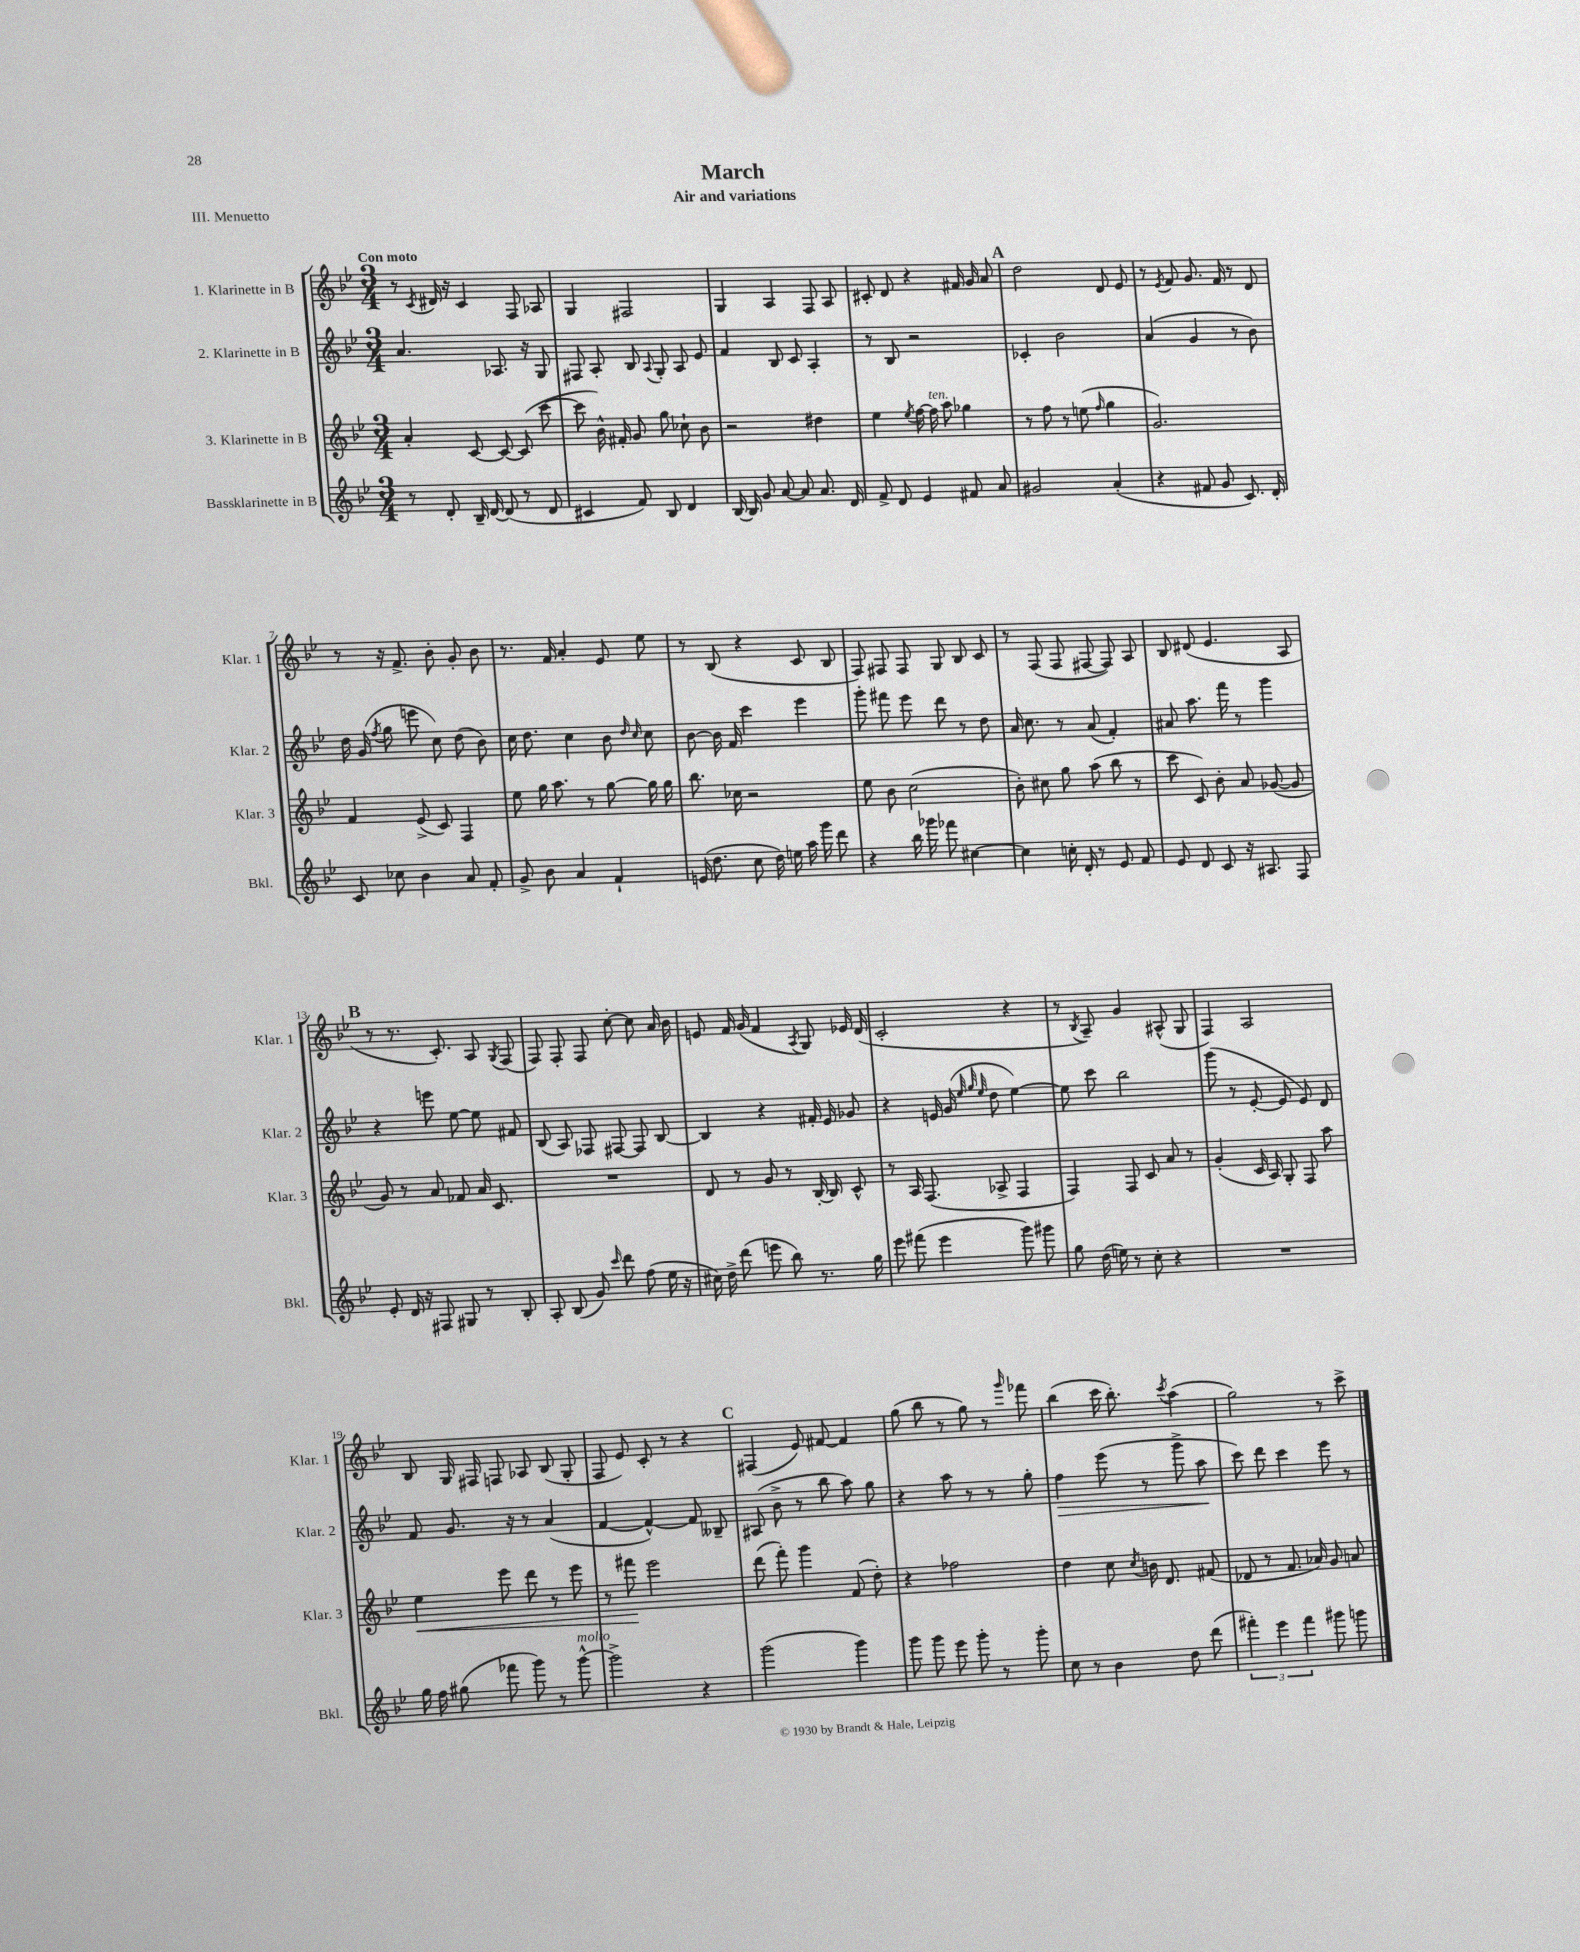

**kern	**kern	**kern	**kern
*staff4	*staff3	*staff2	*staff1
*clefG2	*clefG2	*clefG2	*clefG2
*k[b-e-]	*k[b-e-]	*k[b-e-]	*k[b-e-]
*M3/4	*M3/4	*M3/4	*M3/4
8r	4a'	4.a	8r
.	.	.	8qc
8d'	.	.	16d#
.	.	.	16r
16B-~	[8c	.	4c
[16d	.	.	.
(8d]	8c_	8.A-	.
8r	(8c]	.	8F
.	.	16r	.
8d	[8ccc	8G	8A-
=	=	=	=
4c#	8ccc]	8F#	4G
.	16b-^^)	8A'	.
.	16f#'	.	.
8f)	8g	8B-	2F#
.	.	8qqA	.
8B-	8gg	8G'	.
4d	8cc-`	8A	.
.	8b-	8e-	.
=	=	=	=
[16B-	2r	4f	4G
16B-]	.	.	.
8g	.	.	.
[8a	.	8B-	4A
8a]	.	8c	.
8.a	4dd#	4A'	8F
.	.	.	8A
16d	.	.	.
=	=	=	=
8f^	4ee-	8r	8c#'
8d	.	8B-	8d
.	8qee-	.	.
4e-	[16ff	2r	4r
.	16ff]	.	.
.	8aa	.	.
8f#	4gg-	.	16f#
.	.	.	16g
8a	.	.	8a
=	=	=	=
2g#	8r	4c-'	2dd
.	8ff	.	.
.	8r	2b-	.
.	(8ee	.	.
.	16qqff	.	.
(4a'	4gg	.	8d
.	.	.	8e-
=	=	=	=
4r	2.g)	(4a	8r
.	.	.	8qe-
.	.	.	8f
8f#	.	4g	8.g
8g	.	.	.
.	.	.	16f
8.c)	.	8r	8r
.	.	8b-)	8d
16d'	.	.	.
=	=	=	=
8c	4f	16dd	8r
.	.	(16g	.
.	.	8qff	.
8cc-	.	8gg	16r
.	.	.	8.f^
4b-	(8e-^	8eee	.
.	8c)	8cc)	8b-'
8a	4F	(8dd	8g'
8f'	.	8b-)	8b-
=	=	=	=
8g^	8ee-	16cc	8.r
.	.	8.dd	.
8b-	16gg	.	.
.	8.aa	.	16f
4a	.	4cc	4a'
.	8r	.	.
4f`	[8gg	8b-	8e-
.	.	16qqdd	.
.	.	16qqcc	.
.	16gg]	8cc	8ee-
.	16gg	.	.
=	=	=	=
(16e	8.bb-	[8b-	8r
8.dd	.	.	.
.	.	16b-]	(8B-
.	16cc-	16f	.
8cc	2r	4ccc	4r
16dd)	.	.	.
16ee	.	.	.
16aa	.	4eee-	8c
16ggg	.	.	.
8ddd	.	.	8B-
=	=	=	=
4r	8ee-	8ggg'	8F)
.	8b-	8fff#	8F#
16bb-	(2cc	8eee-	8F#
16ggg-	.	.	.
8fff-	.	8ddd	8G
[4cc#	.	8r	8B-
.	.	8dd	8c
=	=	=	=
4cc#]	8b-')	16a	8r
.	.	8.cc	.
.	8cc#	.	(8F
16cc'	8gg	8r	8F
16d'	.	.	.
8r	(8aa	(8a	[8F#
8e-	8bb-	4f')	8F#])
8f	8r	.	8A
=	=	=	=
8e-	8ccc	8a#	8B-
8d	8c)	8.aa	(8d#
8c	8b-'	.	4.e-
.	.	16fff	.
16r	8a	8r	.
8.A#	.	.	.
.	([8g-	4ggg	.
8F	8g-]	.	8A
=	=	=	=
8e-'	8g)	4r	8r
16d	8r	.	8.r
16r	.	.	.
8F#	8a	8eee	.
.	.	.	8.c')
8G#	8f-	[8ee-	.
8r	16a	8ee-]	8A
.	8.c	.	.
.	.	.	8qG
8B-'	.	8f#	(8F
=	=	=	=
8A'	2.r	(8B-	8F)
(8B-	.	8A)	8F'
8g)	.	8F-	8F
16qqccc	.	.	.
8ddd	.	[8F#	[8cc'
(8ff	.	8F#]	8cc]
16ee-	.	[8B-	16a
16r	.	.	16b-
=	=	=	=
16cc#)	8d	4B-]	8e
16dd^	.	.	.
(8ddd	8r	.	16f
.	.	.	(16g
8eee	8g	4r	4f
8bb-)	8r	.	.
.	.	.	8qA
8.r	[16B-'	16f#'	8G)
.	16B-]	16e-	.
.	8c^^	8g-	16e-
16gg	.	.	(16d
=	=	=	=
8eee-	8r	4r	2c'
(8fff#	16A	.	.
.	(8.F	.	.
4eee-	.	16e	.
.	.	(16g	.
.	.	32qqee-	.
.	.	32qqgg	.
.	.	32qqee-	.
.	8A-^	8dd	.
8ggg)	4F	[4ee-)	4r
8ggg#	.	.	.
=	=	=	=
8gg	4F)	8ee-]	8r
.	.	.	8qB-
(16dd	.	8ccc	8A~)
16ee)	.	.	.
8r	8F	2bb-	4g
8cc'	8c	.	.
4r	8a	.	(8A#^^
.	8r	.	8G
=	=	=	=
2.r	(4g'	(8ggg	4F)
.	.	8r	.
.	16c	[8e-'	2A
.	16A)	.	.
.	8G'	8e-]	.
.	8F	8e-)	.
.	8aa	8d	.
=	=	=	=
16gg	4ee-	8f	8B-
16ff	.	.	.
(8gg#	.	8.g	16G
.	.	.	16F#
8fff-	8eee-	.	8F
.	.	16r	.
8ggg)	8ddd	8r	8A-
8r	8r	(4a	(8B-
[8ggg^^	8eee-	.	8G'
=	=	=	=
2ggg^]	8r	[4f	8F
.	8fff#	.	8e-)
.	2eee-	4f^^_)	8c'
.	.	.	8r
4r	.	8f]	4r
.	.	8B--~	.
=	=	=	=
(2ggg	(8ddd	(8A#	(4F#
.	8fff')	8b-^	.
.	4ggg	8r	8e-)
.	.	8bb-	[8f#
4ggg)	(8f	8aa)	4f#]
.	8dd')	8gg	.
=	=	=	=
8ggg	4r	4r	(8gg
8ggg	.	.	8bb-
8eee-	2ff-	8aa	8r
8ggg'	.	8r	8gg)
8r	.	8r	8r
.	.	.	16qqggg
8ggg'	.	8gg'	8fff-
=	=	=	=
8cc	4dd	4ff	(4bb-
8r	.	.	.
4b-	8cc	(8eee-	16ccc
.	.	.	8.bb-')
.	8qcc	.	.
.	16b	8r	.
.	8.d	.	.
.	.	.	8qccc
8dd	.	8ggg^	(4aa
(8ddd	(8f#	8aa	.
=	=	=	=
6fff#')	8d-	8ccc)	2gg)
.	8r	8ddd	.
6eee-	.	.	.
.	8.f	4ccc	.
6fff#	.	.	.
.	16a-)	.	.
8ggg#	8g	8eee-	8r
8ggg	8a	8r	8ccc^
==	==	==	==
*-	*-	*-	*-
